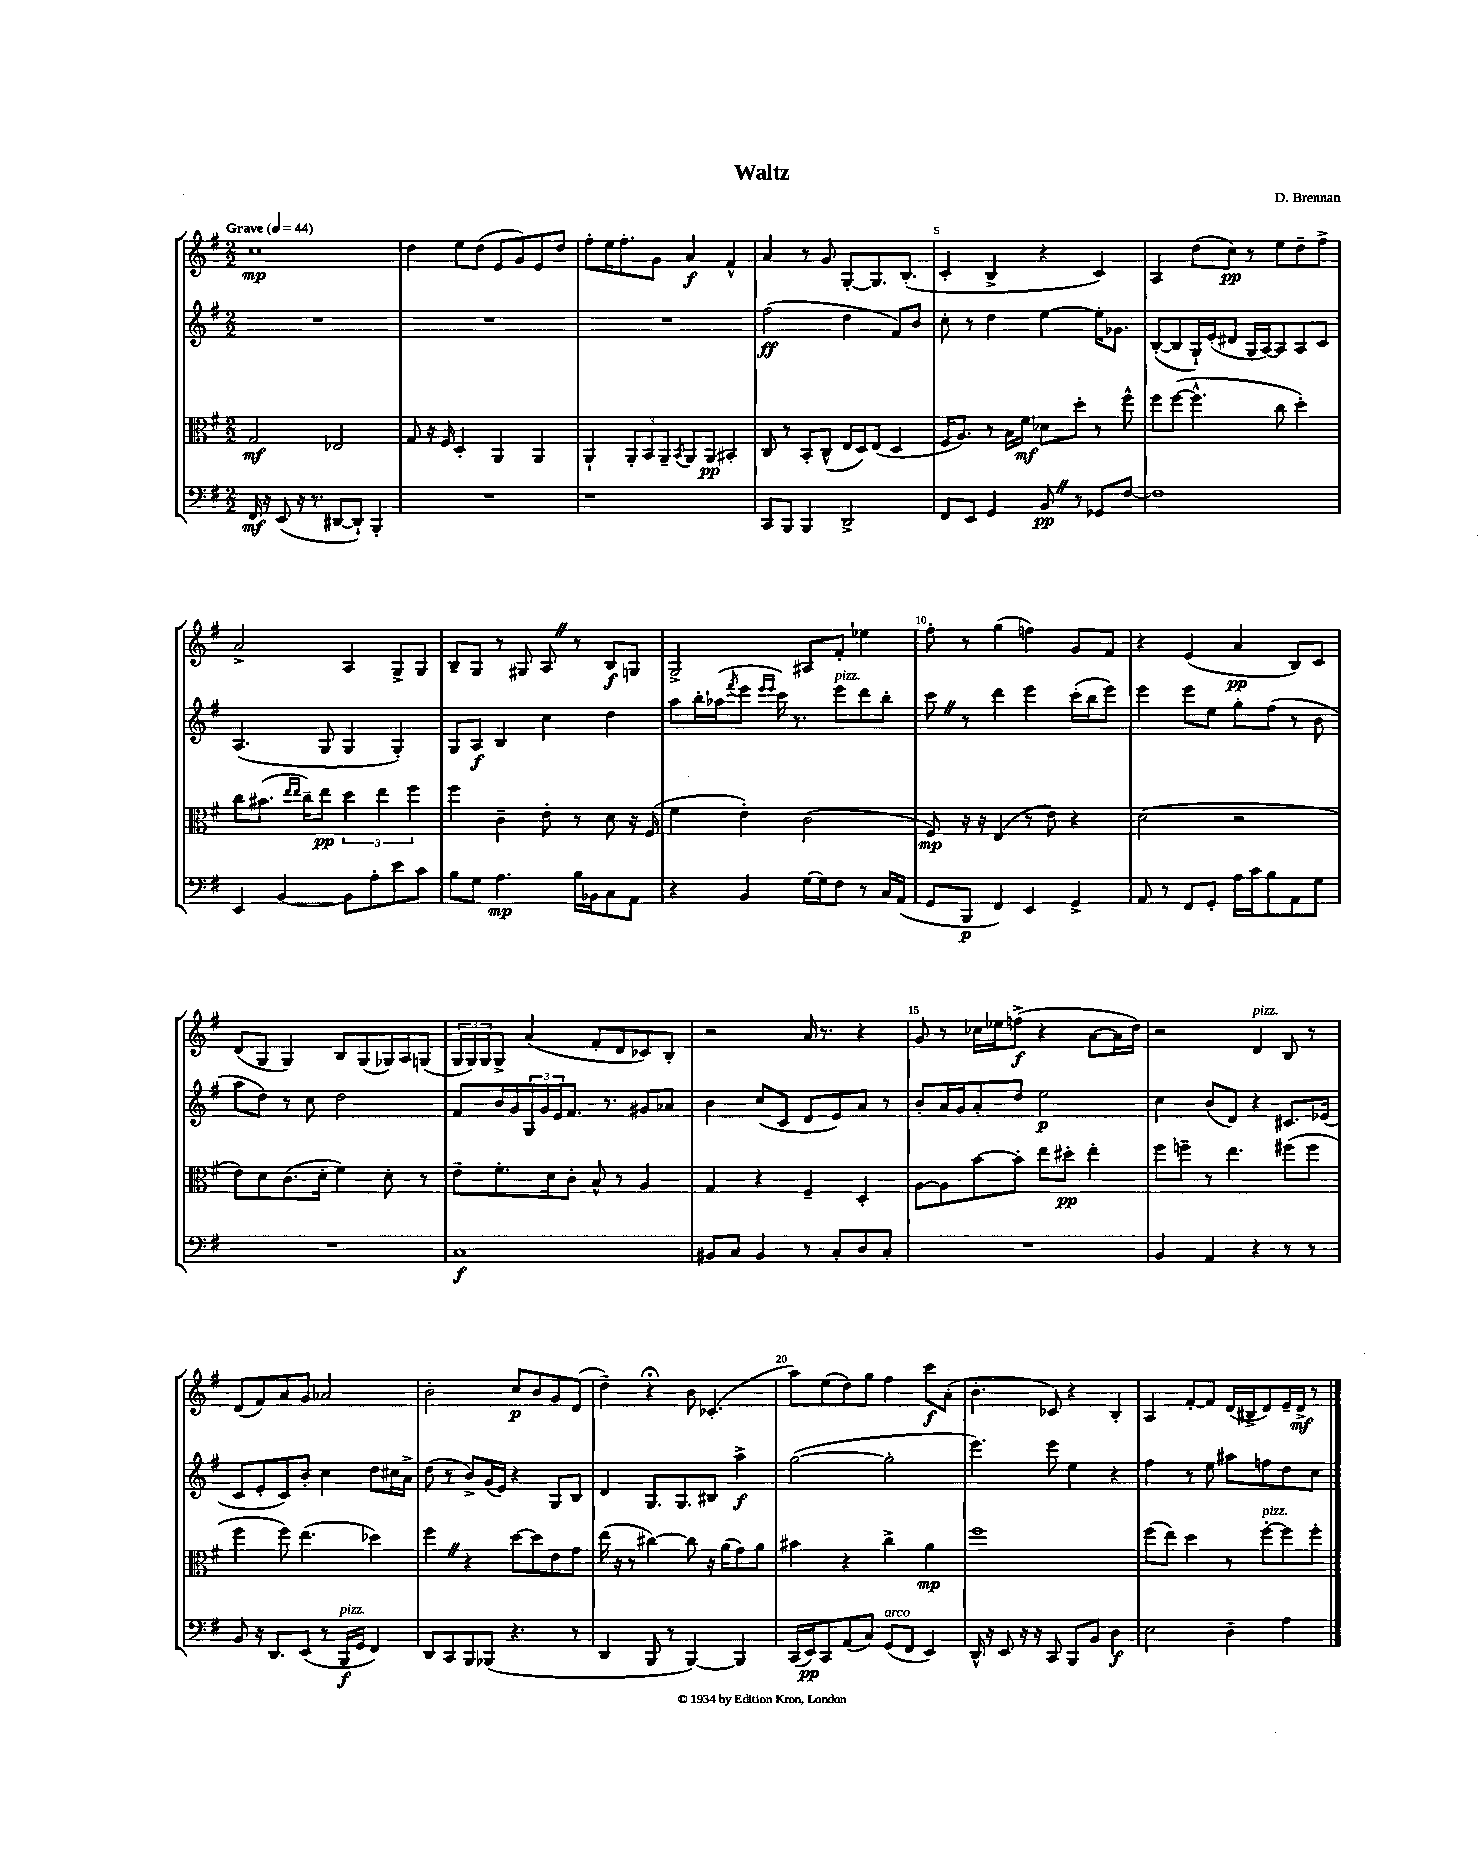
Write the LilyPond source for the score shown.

\header { title = "Waltz" composer = "D. Brennan" }
<<
\new StaffGroup <<
\new Staff = "s0" {
    \clef treble \key g \major \numericTimeSignature \time 2/2 \tempo "Grave" 4 = 44
    c''1\mp |
    d''4 e''8 d''8( e'8 g'8) e'8 d''8 |
    fis''8-. e''16 fis''8.-. g'8 a'4\f fis'4-^ |
    a'4 r8 g'8 g8~-. g8. b8.-.( |
    c'4-. b4-> r4 c'4) |
    a4 d''8( c''8\pp) r8 e''8 d''8-- fis''8-> |
    a'2-> a4 g8-> g8 |
    b8-- g8 r8 gis8 a8 \once \override BreathingSign.text = \markup { \musicglyph "scripts.caesura.straight" } \breathe r8 b8\f g8 |
    g2-> ais8 fis'8-. ees''4 |
    fis''8-. r8 g''4( f''4) g'8 fis'8 |
    r4 e'4( a'4\pp b8) c'8 |
    d'8( g8 g4) b8 g8( ges16) a16 g8( |
    \tuplet 3/2 { g16 g16) g16 } g8-> a'4( fis'8-. d'8 ces'8) b8-. |
    r2 a'16 r8. r4 |
    g'8 r8 ces''16 ees''16 f''8->\f( r4 a'8~ a'16 d''16) |
    r2 d'4^\markup { \italic "pizz." } b8 r8 |
    d'8( fis'8) a'8 g'8 aes'2 |
    b'2-. c''8\p b'8 g'8 d'8( |
    d''4--) r4\fermata b'8 ces'4.-.( |
    a''8) e''8( d''8) g''8 fis''4 c'''8\f a'8-.( |
    b'4.-. ces'8) r4 b4-. |
    a4 fis'8~-. fis'8 d'16( bis16-> d'8) e'16-- d'16->\mf r8 \bar "|." |
}
\new Staff = "s1" {
    \clef treble \key g \major \numericTimeSignature \time 2/2
    R1 |
    R1 |
    R1 |
    fis''2\ff( d''4 fis'8) b'8 |
    c''8-. r8 d''4 e''4~ e''16-. ges'8. |
    b8~-.( b8 g16-!) e'16-.( dis'8 g16 a16~) a8 a8 c'8 |
    a4.( g8 g4 g4-.) |
    g8 a8\f b4 c''4 d''4 |
    a''8 b''16-. aes''16( \acciaccatura { fis'''8 } e'''8 \grace { e'''16 e'''16 } c'''16) r8. e'''8^\markup { \italic "pizz." } d'''8 b''8-. |
    c'''8 \once \override BreathingSign.text = \markup { \musicglyph "scripts.caesura.straight" } \breathe r8 d'''4 e'''4 c'''16-.( b''16 e'''8) |
    e'''4 e'''8 e''8 g''8-. fis''8( r8 b'8 |
    a''8 d''8) r8 c''8 d''2 |
    fis'8 b'16 g'16 \tuplet 3/2 { g16 g'16 e'16 } fis'8. r8. gis'8 aes'8 |
    b'4 c''8( c'8 d'8 e'8) a'8 r8 |
    b'8-. a'16 g'16 a'8-. d''8 e''2\p |
    c''4 b'8( d'8) r4 cis'8. ees'16( |
    c'8 e'8-. c'8) b'8-. c''4 d''8 cis''16 a'16-> |
    d''8( r8 b'8->) g'16( e'16) r4 g8 b8 |
    d'4 g8. g8. bis8 a''4->\f |
    g''2~( g''2-. |
    e'''4.) e'''8 e''4 r4 |
    fis''4 r8 e''8 ais''8 f''8 d''8 c''8 \bar "|." |
}
\new Staff = "s2" {
    \clef alto \key g \major \numericTimeSignature \time 2/2
    g2\mf ees2 |
    g8 r16 fis16 d4-. a,4 a,4 |
    a,4-! \tuplet 3/2 { a,8-. b,8 a,8-- } \acciaccatura { b,8 } a,8 a,8\pp bis,4-. |
    c8 r8 b,8-. c8-^( e16 d16) e8( d4 |
    fis16 a8.) r8 b16 fis'16\mf des'8 d''8-. r8 fis''8-^ |
    fis''8 fis''8~( fis''4.-^ c''8 d''4-.) |
    c''8 bis'8.( \grace { e''16 e''16 } c''16--) e''8\pp \tuplet 3/2 { d''4 e''4 fis''4 } |
    fis''4 c'4-- e'8-. r8 d'8 r16 fis16( |
    fis'4 e'4-.) c'2( |
    fis8\mp) r16 r16 e4( r8 e'8) r4 |
    d'2( r2 |
    e'8) d'8 c'8.( d'16-. fis'4) d'8-. r8 |
    e'8-- fis'8.-. d'16 c'8-. b8-^ r8 a4 |
    g4 r4 fis4-- d4-. |
    a8~ a8 b'8~ b'8-. e''8 dis''8-.\pp e''4-. |
    fis''8 f''8-- r8 e''4. fis''8( fis''8 |
    fis''4 fis''8) e''4.( des''4) |
    fis''4 \once \override BreathingSign.text = \markup { \musicglyph "scripts.caesura.straight" } \breathe r4 d''8~ d''8 e'8 g'8 |
    e''16( r16 r8 cis''4~) cis''8 r16 a'16( g'8) a'8 |
    bis'4 r4 c''4-> a'4\mp |
    fis''1 |
    fis''8( e''8) d''4 r8 fis''8~-.^\markup { \italic "pizz." } fis''8 fis''8-. \bar "|." |
}
\new Staff = "s3" {
    \clef bass \key g \major \numericTimeSignature \time 2/2
    fis,16\mf r16 e,8( r16 r8. dis,8~ dis,8-!) b,,4-. |
    R1 |
    r1 |
    c,8 b,,8 b,,4 d,2-> |
    fis,8 e,8 g,4 b,8\pp \once \override BreathingSign.text = \markup { \musicglyph "scripts.caesura.straight" } \breathe r8 ges,8 fis8~ |
    fis1 |
    e,4 b,4~ b,8 a8-. e'8 c'8 |
    b8 g8 a4.\mp b16 bes,16 c8 a,8 |
    r4 b,4 g16~ g16 fis8 r8 c16 a,16( |
    g,8 b,,8\p fis,4) e,4 g,4-> |
    a,8 r8 fis,8 g,8-. a16 c'16 b8 a,8 g8 |
    R1 |
    c1\f |
    bis,8 c8 bis,4 r8 c8-. d8 c8-. |
    R1 |
    b,4 a,4 r4 r8 r8 |
    b,8 r16 d,8. e,8( r8 b,,16\f^\markup { \italic "pizz." } g,16 fis,4) |
    d,8 c,8 b,,8 bes,,8( r4. r8 |
    d,4 b,,8 r8 b,,4~) b,,4 |
    c,16( e,16\pp) c,8 a,8( c8) g,8^\markup { \italic "arco" }( fis,8 e,4) |
    d,16-^ r16 e,8 r16 r16 c,8 b,,8 b,8 d4\f |
    e2 d4-- a4 \bar "|." |
}
>>
>>
\layout { \context { \Score \override BarNumber.break-visibility = ##(#f #t #t) barNumberVisibility = #(every-nth-bar-number-visible 5) } }
